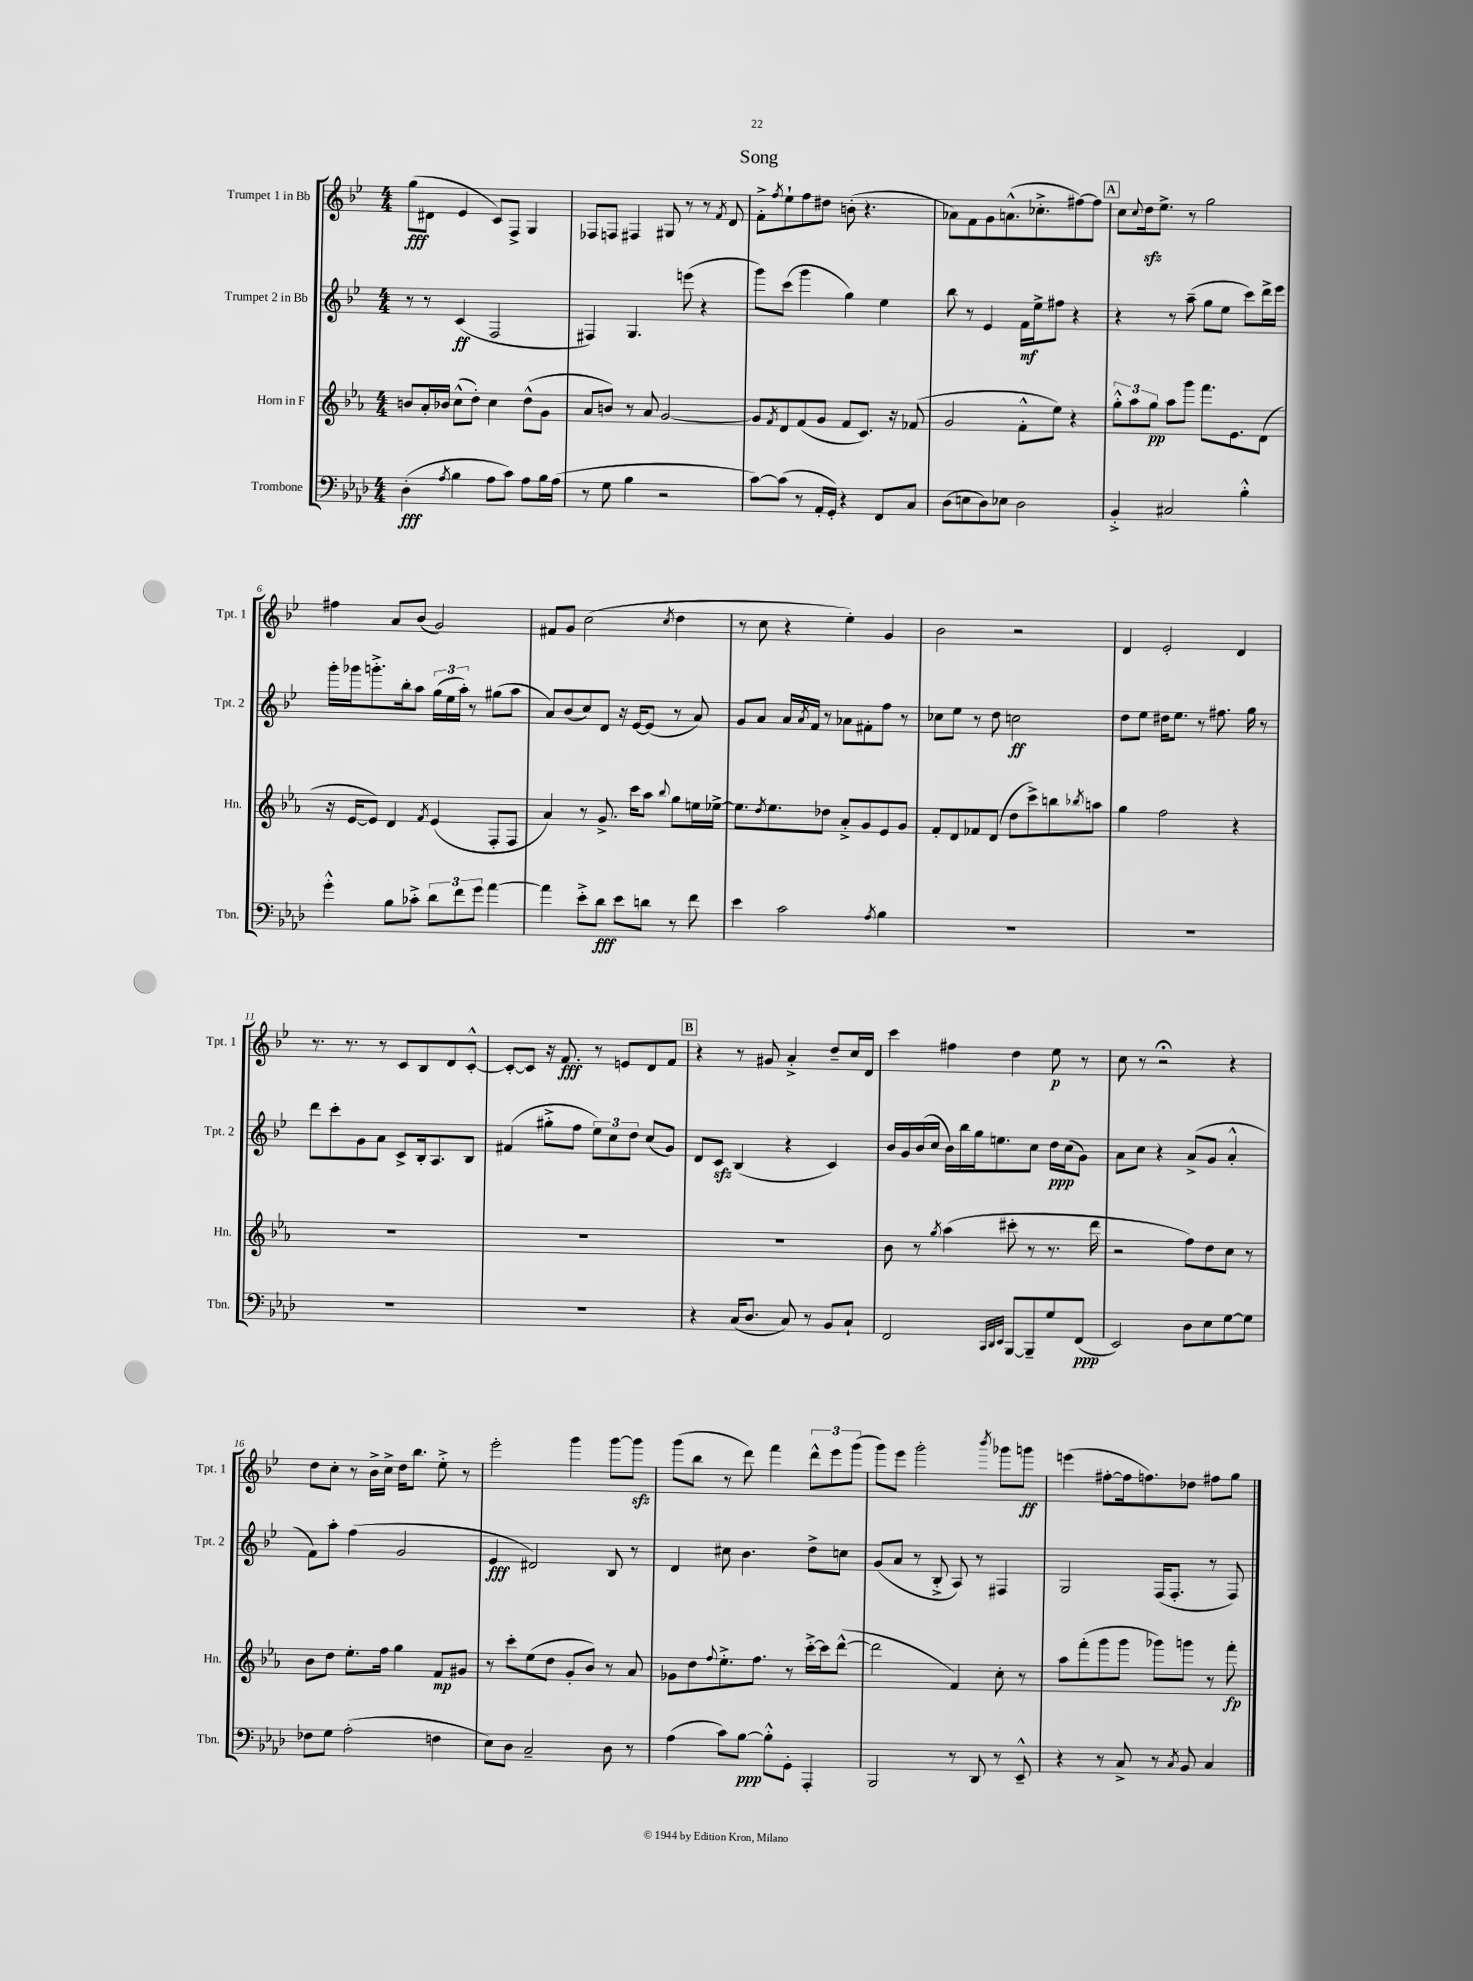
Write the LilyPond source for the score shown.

\header { title = "Song" }
<<
\new StaffGroup <<
\new Staff = "s0" \with { instrumentName = "Trumpet 1 in Bb" shortInstrumentName = "Tpt. 1" } {
    \clef treble \key bes \major \numericTimeSignature \time 4/4
    g''8\fff( dis'8 ees'4 c'8) f8-> g4 |
    fes8 f8 fis4 gis8 r8 r8 \acciaccatura { f'8 } d'8 |
    f'8-.-> \acciaccatura { f''8 } ees''8-! f''8 dis''8 b'8-.( r4. |
    aes'8) f'8 g'8 a'8.-^( ces''8.-.-> fis''8~) fis''8 |
    \mark \markup { \box "A" } c''8 \appoggiatura { c''8 } d''16\sfz ees''8.-> r8 g''2 |
    fis''4 a'8 bes'8( g'2) |
    fis'8 g'8 c''2( \acciaccatura { c''8 } d''4 |
    r8 c''8 r4 ees''4-.) g'4 |
    bes'2 r2 |
    d'4 ees'2-. d'4 |
    r8. r8. r8 c'8 bes8 d'8 c'8~-.-^ |
    c'8~-. c'8 r16 f'8.\fff r8 e'8 d'8 f'8 |
    \mark \markup { \box "B" } r4 r8 gis'8 a'4-.-> d''8-- c''16 d'16 |
    c'''4 fis''4 d''4 ees''8\p r8 |
    c''8 r8 r2\fermata r4 |
    d''8 c''8-. r8 bes'16-> c''16-> d''16 bes''8. ees''8-.-> r8 |
    ees'''2-. g'''4 g'''8~ g'''8\sfz |
    g'''8( bes''8 r8 d'''8) f'''4 \tuplet 3/2 { d'''8-^ ees'''8 g'''8( } |
    g'''8) ees'''8 g'''2-. \acciaccatura { bes'''8 } ges'''8 g'''8\ff |
    e'''4( fis''8~-. fis''16 f''8.) des''8 fis''8 g''8 \bar "|." |
}
\new Staff = "s1" \with { instrumentName = "Trumpet 2 in Bb" shortInstrumentName = "Tpt. 2" } {
    \clef treble \key bes \major \numericTimeSignature \time 4/4
    r8 r8 c'4\ff( f2 |
    fis4) g4. e'''8( r4 |
    g'''8) c'''8( g'''4 g''4) ees''4 |
    bes''8 r8 ees'4 f'16\mf ees''16-> fis''8 r4 |
    \mark \markup { \box "A" } r4 r8 a''8--( g''8 ees''8 c'''8) d'''16-> ees'''16 |
    g'''16-. ges'''16 g'''8.-.-> bes''16-. a''8 \tuplet 3/2 { g''16( ees''16 a''16-.) } r8 gis''8( a''8 |
    a'8) bes'8( c''8) d'8 r16 ees'16~ ees'8( r8 a'8) |
    g'8 a'8 a'16 \acciaccatura { a'8 } f'16 r8 aes'8 fis'8-. f''8 r8 |
    ces''8 ees''8 r8 d''8 c''2\ff |
    d''8 ees''8 dis''16 ees''8. r8 fis''8. g''16 r8 |
    d'''8 c'''8-. g'8 a'8 c'8-> bes16-. a8. bes8 |
    fis'4( gis''8-.-> f''8 \tuplet 3/2 { ees''8) c''8 d''8 } c''8( g'8) |
    \mark \markup { \box "B" } d'8 c'8\sfz bes4( r4 c'4) |
    bes'16 g'16 bes'16( c''16 bes'16) bes''16 g''16 e''8. c''8 d''16\ppp c''16( g'8) |
    a'8 c''8 r4 a'8->( g'8 a'4-.-^ |
    f'8) a''8-. f''4( g'2 |
    ees'4\fff dis'2) bes8 r8 |
    d'4 cis''8 bes'4. d''8-> c''8 |
    g'8( a'8 r8 bes8-.-> a8) r8 fis4 |
    g2 f16( f8.-. r8 f8) \bar "|." |
}
\new Staff = "s2" \with { instrumentName = "Horn in F" shortInstrumentName = "Hn." } {
    \clef treble \key ees \major \numericTimeSignature \time 4/4
    b'8 aes'16-. bes'16 c''8-^( d''8-.) c''4 d''8-^( g'8 |
    aes'8 b'8) r8 aes'8 g'2~ |
    g'8 \acciaccatura { f'8 } d'8 f'8( g'8 f'8 c'8.) r16 fes'8( |
    g'2 f'8-.-^ ees''8) r4 |
    \mark \markup { \box "A" } \tuplet 3/2 { g''8-.-^ aes''8 g''8\pp } aes''8 g'''8 f'''8. ees'8. d'8( |
    r16 ees'16~ ees'8) d'4 \acciaccatura { f'8 } ees'4( f8-. f8 |
    aes'4) r8 g'8.-> c'''16 aes''8 \appoggiatura { bes''8 } g''8 e''16 ees''16~-> |
    ees''8. \acciaccatura { d''8 } ees''8. des''8 aes'8-.-> g'8 ees'8 g'8 |
    f'8-. d'8 fes'8 d'8( d''8 c'''8->) b''8 \acciaccatura { bes''8 } a''8 |
    g''4 f''2 r4 |
    R1 |
    R1 |
    \mark \markup { \box "B" } R1 |
    bes'8 r8 \acciaccatura { g''8 } aes''4( cis'''8-. r8 r8. d'''16 |
    r2 f''8) d''8 c''8 r8 |
    bes'8 d''8 ees''8.-. f''16 g''4 f'8\mp gis'8 |
    r8 c'''8-. ees''8( d''8 g'8-. bes'8) r8 aes'8 |
    ges'8 d''8 \appoggiatura { f''8 } ees''8.-.-> f''8. r8 c'''16~-.-> c'''16 d'''8~-^( |
    d'''2 f'4) c''8-. r8 |
    aes''8 f'''8-.( g'''8 g'''8 ges'''8) g'''8 r8 f'''8-.\fp \bar "|." |
}
\new Staff = "s3" \with { instrumentName = "Trombone" shortInstrumentName = "Tbn." } {
    \clef bass \key aes \major \numericTimeSignature \time 4/4
    des4-.\fff( \acciaccatura { aes8 } bes4 aes8 c'8) aes8 bes16 aes16( |
    r8 g8 bes4 r2 |
    c'8~) c'8( r8 aes,16-. g,16-.) r4 f,8 c8 |
    des8( e8 des8) ees8 des2 |
    \mark \markup { \box "A" } bes,4-.-> cis2 bes4-.-^ |
    g'4-.-^ bes8 ces'8-.-> \tuplet 3/2 { des'8 f'8 g'8 } aes'4~ |
    aes'4 ees'8-.-> des'8\fff ees'8 d'8 r8 f'8 |
    ees'4 c'2 \acciaccatura { aes8 } bes4 |
    R1 |
    R1 |
    R1 |
    R1 |
    \mark \markup { \box "B" } r4 c16( des8. c8) r8 bes,8 c8-! |
    f,2 \grace { c,32 des,32 ees,32 } bes,,8~ bes,,8-- g8 f,8\ppp( |
    ees,2) des8 ees8 g8~ g8 |
    fes8 g8 aes2-.( f4 |
    ees8) des8 c2-- des8 r8 |
    aes4( c'8) bes8~\ppp bes8-.-^ g,8-. aes,,4-. |
    bes,,2 r8 des,8 r8 ees,8---^ |
    r4 r8 c8-> r8 \acciaccatura { c8 } bes,8 c4 \bar "|." |
}
>>
>>
